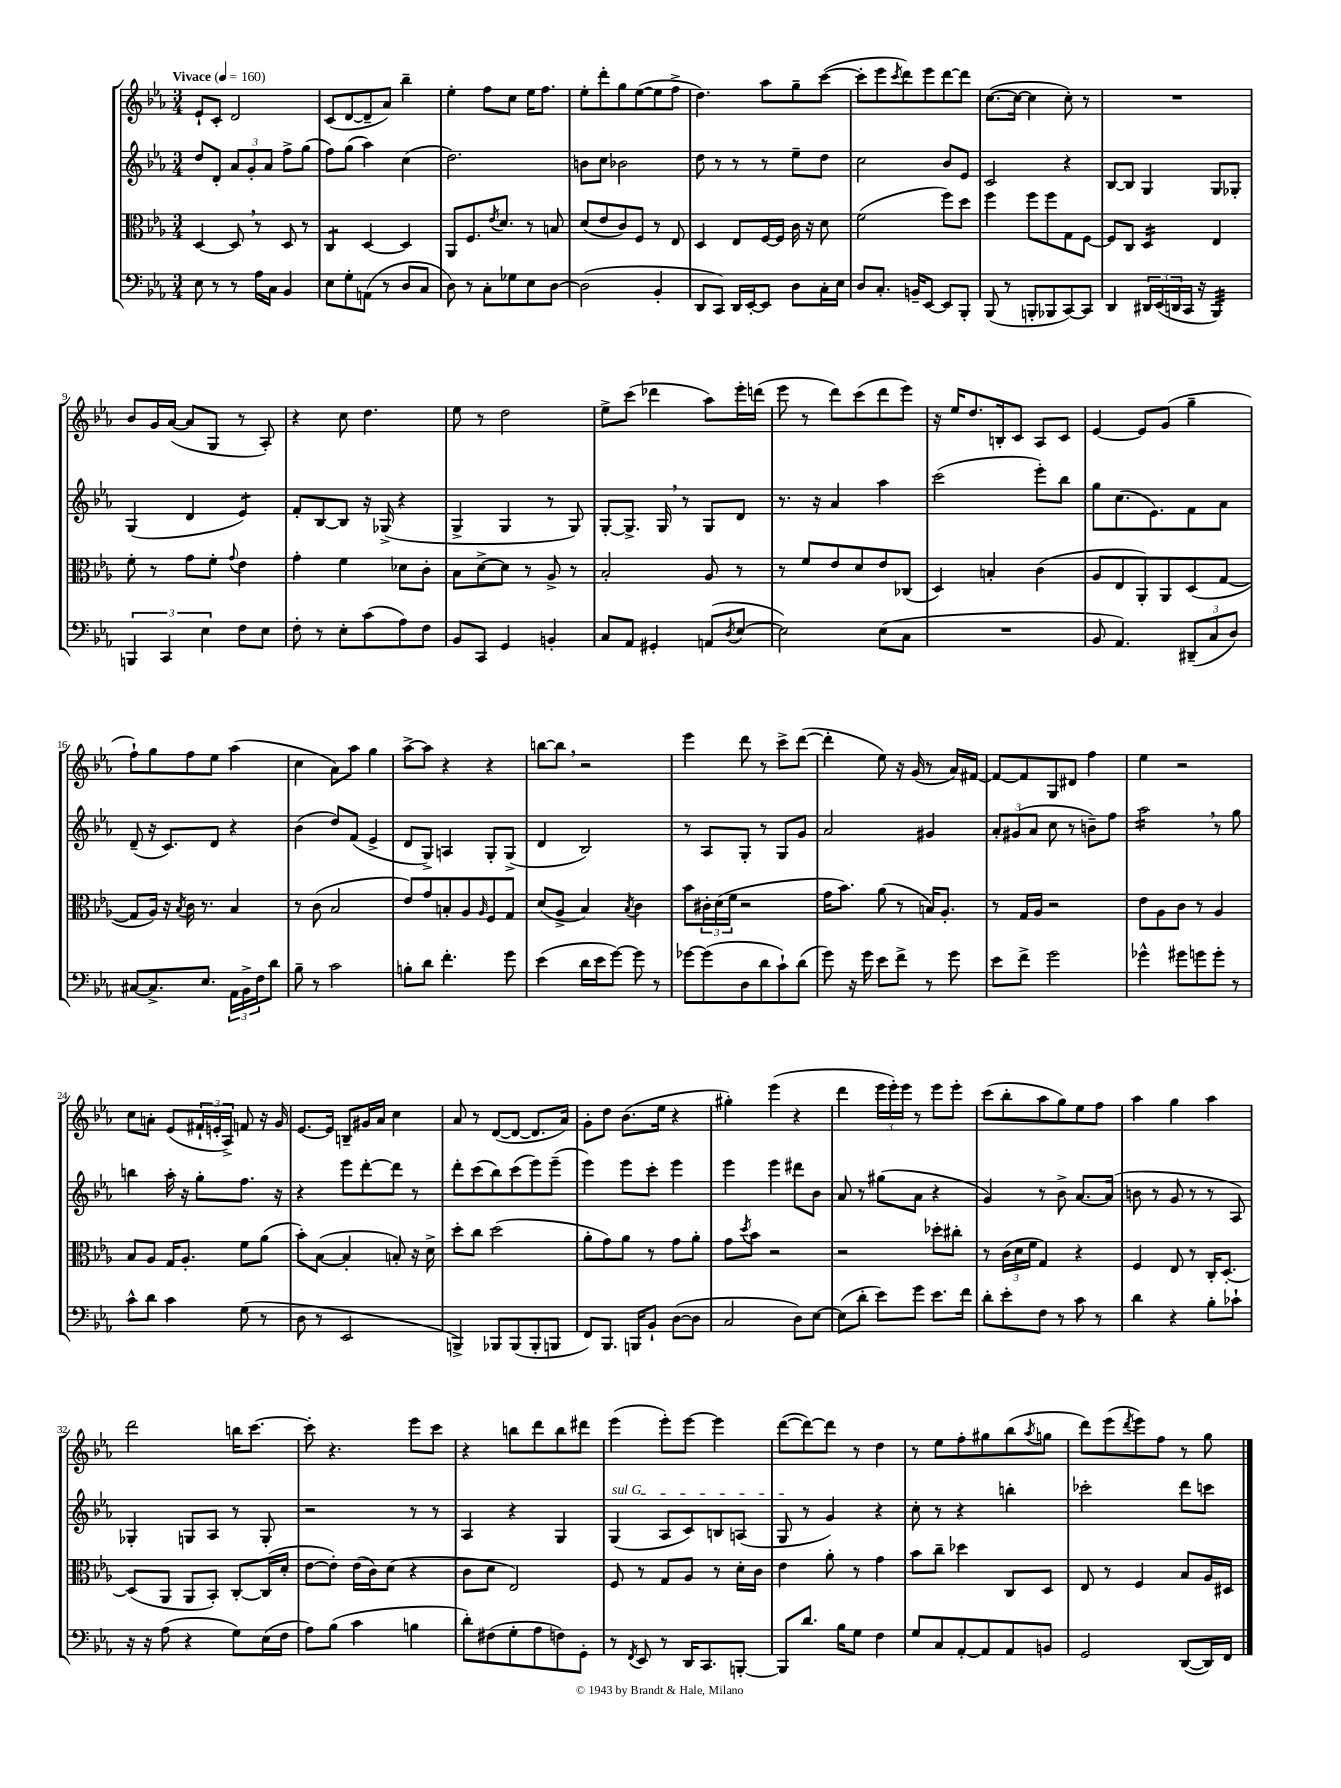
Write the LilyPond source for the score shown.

<<
\new StaffGroup <<
\new Staff = "s0" {
    \clef treble \key ees \major \numericTimeSignature \time 3/4 \tempo "Vivace" 4 = 160
    ees'8-! c'8-. d'2 |
    c'8( d'8~ d'8-- aes'8) bes''4-- |
    ees''4-. f''8 c''8 ees''16 f''8. |
    ees''8-. d'''8-. g''8 ees''8~( ees''8 f''8-> |
    d''4.) aes''8 g''8-- c'''8~( |
    c'''8-. ees'''8 \acciaccatura { c'''8 } d'''8) ees'''8 d'''8~ d'''8 |
    c''8.~( c''16~ c''4 c''8-.) r8 |
    R2. |
    bes'8 g'16 aes'16~( aes'8 g8 r8 aes8-.) |
    r4 c''8 d''4. |
    ees''8 r8 d''2 |
    ees''8-> c'''8( des'''4 aes''8) ees'''16-. d'''16( |
    ees'''8 r8 d'''8) c'''8( d'''8 ees'''8) |
    r16 ees''16 d''8. b16-. c'8 aes8 c'8 |
    ees'4~ ees'8 g'8( g''4-- |
    f''8-!) g''8 f''8 ees''8 aes''4( |
    c''4 aes'8) aes''8 g''4 |
    aes''8~-> aes''8 r4 r4 |
    b''8~ b''8 \breathe r2 |
    ees'''4 d'''8 r8 c'''8-> d'''8~( |
    d'''4-. ees''8) r16 g'16( r8 aes'16) fis'16~ |
    fis'8~ fis'8 g8 dis'8 f''4 |
    ees''4 r2 |
    c''8 a'8-. ees'8( \tuplet 3/2 { fis'16-! e'16-. aes16->) } f'8 r16 g'16 |
    ees'8.~ ees'16 b8-- gis'16 aes'16 c''4 |
    aes'8 r8 d'8~( d'8~ d'8. aes'16) |
    g'8-. d''8 bes'8.( ees''16 r4 |
    gis''4-.) ees'''4( r4 |
    d'''4 \tuplet 3/2 { ees'''16 ees'''16-.) ees'''16 } r8 ees'''8 ees'''8-. |
    c'''8( bes''8-. aes''8 g''8) ees''8 f''8 |
    aes''4 g''4 aes''4 |
    d'''2 b''16 c'''8.~ |
    c'''8-. r4. ees'''8 c'''8 |
    r4 b''8 d'''8 b''8 dis'''8 |
    ees'''4( ees'''8-.) ees'''8~ ees'''4 |
    d'''8~( d'''8~) d'''8 r8 d''4 |
    r8 ees''8 f''8-. gis''8 bes''8( \acciaccatura { aes''8 } g''8 |
    d'''8) ees'''8( \acciaccatura { d'''8 } ees'''8) f''8 r8 g''8 \bar "|." |
}
\new Staff = "s1" {
    \clef treble \key ees \major \numericTimeSignature \time 3/4
    d''8 d'8-. \tuplet 3/2 { aes'8 g'8-. aes'8 } f''8-> g''8( |
    f''8) g''8( aes''4) c''4( |
    d''2.) |
    b'8 c''8 bes'2 |
    d''8 r8 r8 r8 ees''8-- d''8 |
    c''2 bes'8 ees'8 |
    c'2 r4 |
    bes8~ bes8 g4 g8 ges8-. |
    g4( d'4 ees'4:8) |
    f'8-. bes8~ bes8 r16 ges16->( r4 |
    g4-> g4 r8 g8) |
    g8~-. g8.-> g16 \breathe r8 g8 d'8 |
    r8. r16 aes'4 aes''4 |
    c'''2( ees'''8-.) bes''8 |
    g''8 c''8.( ees'8.) f'8 aes'8 |
    d'8--( r16 c'8.) d'8 r4 |
    bes'4( d''8) f'8( ees'4-> |
    d'8 g8->) a4 g8-. g8->( |
    d'4 bes2) |
    r8 aes8 g8-. r8 g8 g'8 |
    aes'2 gis'4 |
    \tuplet 3/2 { aes'8-. gis'8( aes'8 } c''8 r8 b'8--) f''8 |
    aes''2:16 \breathe r8 g''8 |
    b''4 aes''16-. r16 g''8-. f''8. r16 |
    r4 ees'''8 d'''8~-. d'''8 r8 |
    d'''8-. c'''8( bes''8) c'''8( ees'''8) ees'''8--( |
    ees'''4) ees'''8 c'''8-. ees'''4 |
    ees'''4 ees'''4 dis'''8 bes'8 |
    aes'8 r8 gis''8( aes'8 r4 |
    g'4) r8 bes'8-> aes'8.~ aes'16( |
    b'8 r8 g'8 r8 r8 aes8) |
    ges4-. g8 aes8 r8 g8-. |
    r2 r8 r8 |
    aes4 r4 g4 |
    \once \override TextSpanner.bound-details.left.text = \markup { \italic "sul G" } g4\startTextSpan( aes8 c'8) b8 a8( |
    g8\stopTextSpan r8 g'4) r4 |
    c''8-. r8 r4 b''4-. |
    ces'''2-. d'''8 c'''8 \bar "|." |
}
\new Staff = "s2" {
    \clef alto \key ees \major \numericTimeSignature \time 3/4
    d4~ d8 \breathe r8 d8 r8 |
    c4:8 d4~ d4 |
    aes,8 f8. \acciaccatura { ees'8 } d'8. r8 b8 |
    d'8( ees'8 c'8) f8 r8 ees8 |
    d4 ees8 f16~ f16 c'16 r16 d'8 |
    f'2( f''8) d''8 |
    f''4 f''8 f''8 g8 f8~ |
    f8 c8 d4:16 ees4 |
    f'8-. r8 g'8 f'8-. \appoggiatura { g'8 } ees'4 |
    g'4-. f'4 des'8 c'8-. |
    bes8 d'8~-> d'8 r8 aes8-> r8 |
    bes2-. aes8 r8 |
    r8 f'8 ees'8 d'8 ees'8 ces8( |
    d4) b4-. c'4( |
    aes8 ees8 aes,8-.) aes,8 d8( g8~ |
    g8 aes16) r16 \acciaccatura { bes8 } c'16 r8. bes4 |
    r8 c'8( bes2 |
    ees'8) g'8 b8-. aes8 \grace { aes16 } f8 g8 |
    d'8( aes8-> bes4) \acciaccatura { bes8 } c'4 |
    bes'8 \tuplet 3/2 { cis'16-. d'16( f'16 } r2 |
    g'16 bes'8.) aes'8( r8 b16) aes8.-. |
    r8 g16 aes16 r2 |
    ees'8 aes8 c'8 r8 aes4 |
    bes8 aes8 g16 aes8.-. f'8 aes'8( |
    bes'8-.) bes8~( bes4-. b8-.) r16 d'16-> |
    d''8-. c''8 d''2( |
    aes'8-. g'8) aes'8 r8 g'8 aes'8-. |
    g'8 \acciaccatura { d''8 } bes'8 r2 |
    r2 des''8-. cis''8-. |
    r8 \tuplet 3/2 { c'16( d'16 f'16 } g4) r4 |
    f4 ees8 r8 c16-. d8.~-. |
    d8( aes,8 aes,8 bes,8-.) c8~-. c16( d'16-. |
    ees'8~ ees'8-.) ees'16( c'16) d'8( r4 |
    c'8 d'8 ees2) |
    f8 r8 g8 aes8 r8 d'16-. c'16 |
    ees'4 aes'8-. r8 g'4 |
    bes'8 c''8-- des''4 c8 d8 |
    ees8 r8 f4 bes8 aes16 dis16 \bar "|." |
}
\new Staff = "s3" {
    \clef bass \key ees \major \numericTimeSignature \time 3/4
    ees8 r8 r8 aes16 c16 bes,4 |
    ees8 g8-. a,8( r8 d8 c8 |
    d8) r8 c8-. ges8 ees8 d8~ |
    d2( bes,4-. |
    d,8 c,8) d,16 ees,16~-. ees,8 d8 c16-. ees16 |
    d8 c8.-. b,16-- ees,8~ ees,8 bes,,8-. |
    bes,,8( r8 b,,8-. bes,,8 c,8~) c,8 |
    d,4 \tuplet 3/2 { dis,16 ees,16( d,16 } c,16 r16 bes,,4:32) |
    \tuplet 3/2 { b,,4 c,4 ees4 } f8 ees8 |
    f8-. r8 ees8-. c'8( aes8) f8 |
    bes,8 c,8 g,4 b,4-. |
    c8 aes,8 gis,4-. a,8( \acciaccatura { d8 } ees8~ |
    ees2) ees8( c8 |
    R2. |
    bes,8 aes,4.) \tuplet 3/2 { dis,8--( c8 d8) } |
    cis8~ cis8.-> ees8. \tuplet 3/2 { aes,16 bes,16-> f16 } d'8 |
    bes8-- r8 c'2 |
    b8-. d'8 f'4.-. g'8 |
    ees'4( d'16 ees'16 g'8~) g'8 r8 |
    ges'8~ ges'8( d8 d'8 c'8-!) d'8( |
    g'8) r16 g'16 ees'8 f'8-> r8 g'8 |
    ees'8 f'8-> g'2 |
    ges'4-^ gis'8 g'8 g'8-. r8 |
    c'8-^ d'8 c'4 g8( r8 |
    d8 r8 ees,2 |
    b,,4->) bes,,8 bes,,8( bes,,8-. b,,8 |
    f,8) bes,,8. b,,16 bes,8-! d8~( d8 |
    c2 d8) ees8~ |
    ees8( d'8-. ees'8) g'8 ees'8. f'16 |
    d'8-. ees'8-. f8 r8 c'8 r8 |
    d'4 r4 bes8-. ces'8-! |
    r16 r16 aes8( r4 g8) ees16( f16 |
    aes8) bes8( c'4 b4 |
    d'8-.) fis8( g8-. aes8 f8) g,8-. |
    r8 \acciaccatura { f,8 } ees,8 r8 d,16 c,8. b,,8~-. |
    b,,8 d'8. bes16 g8 f4 |
    g8 c8 aes,8~-. aes,8 aes,8 b,8 |
    g,2 d,8~( d,16) f,16 \bar "|." |
}
>>
>>
